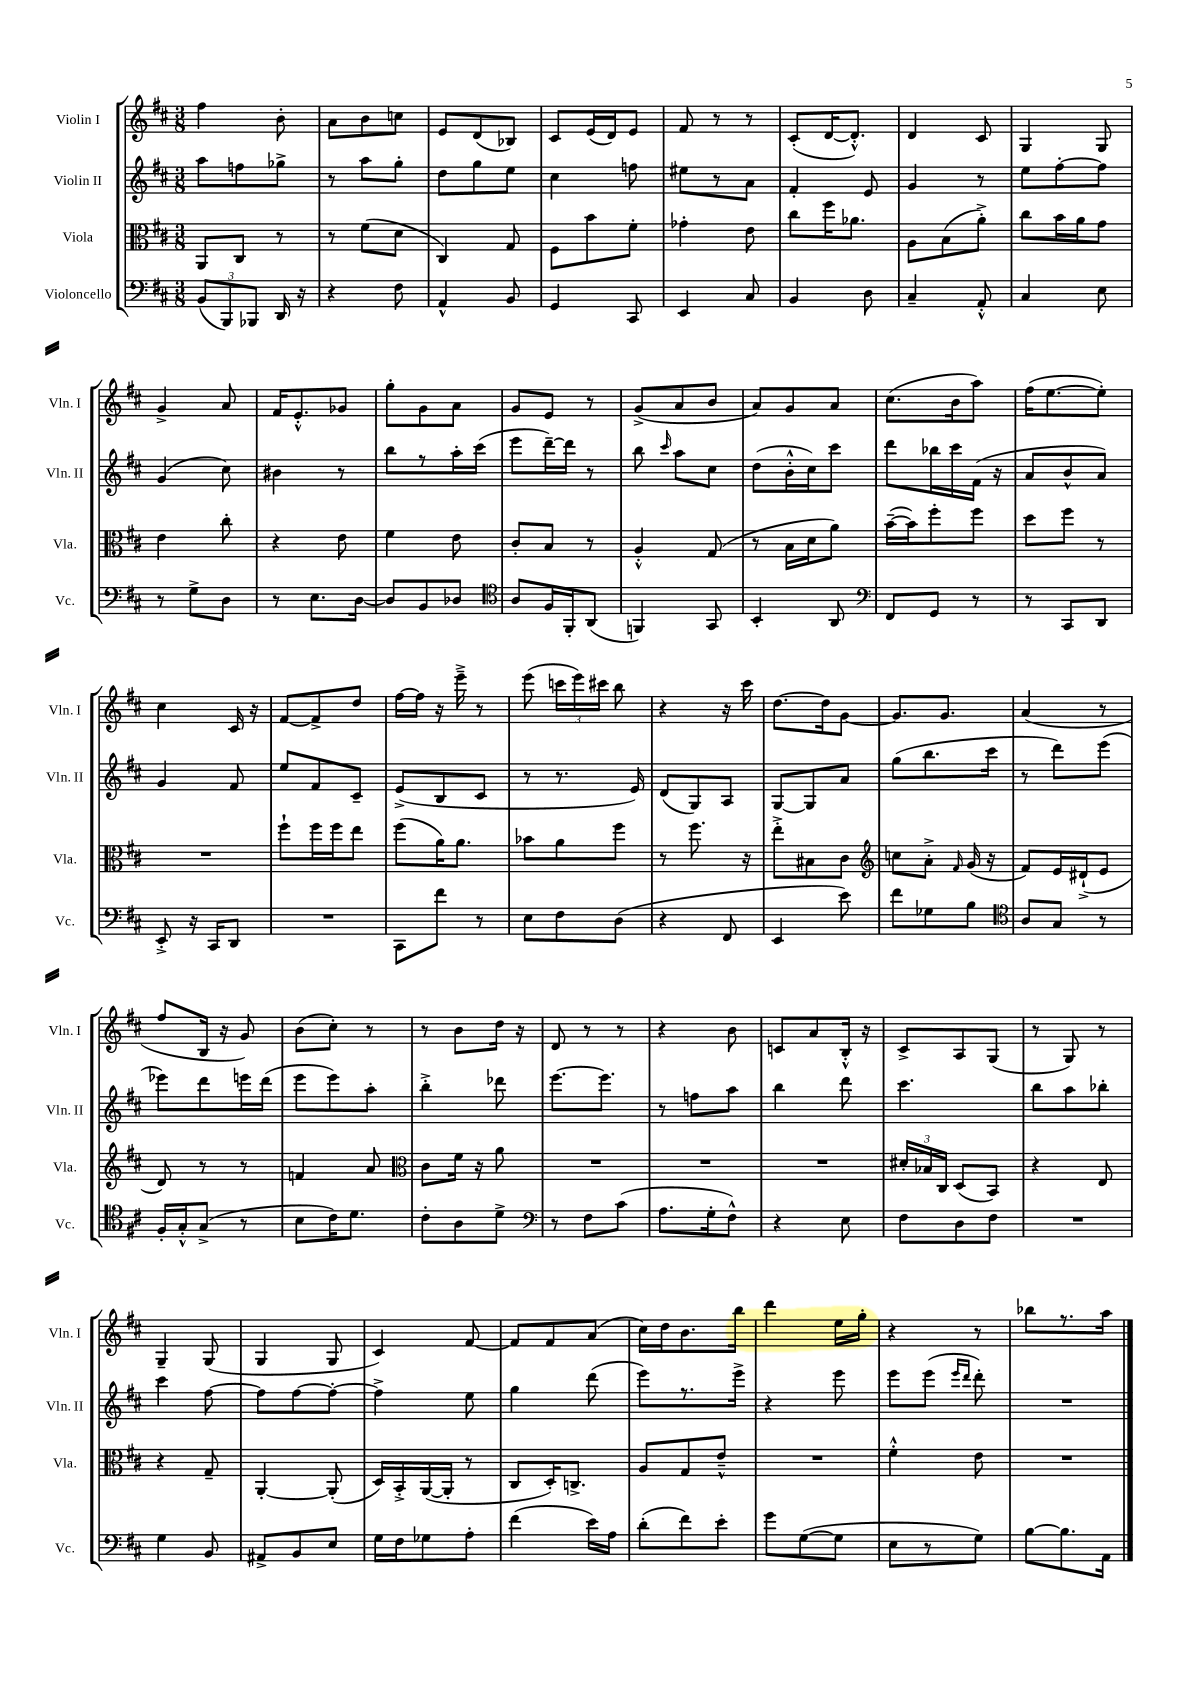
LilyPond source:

<<
\new StaffGroup <<
\new Staff = "s0" \with { instrumentName = "Violin I" shortInstrumentName = "Vln. I" } {
    \clef treble \key d \major \numericTimeSignature \time 3/8
    \autoBeamOff fis''4 b'8-. |
    a'8[ b'8 c''8] |
    e'8[ d'8( bes8]) |
    cis'8[ e'16( d'16) e'8] |
    fis'8 r8 r8 |
    cis'8[-.( d'16~ d'8.]-.-^) |
    d'4 cis'8 |
    g4 g8 |
    g'4-> a'8 |
    fis'16[ e'8.-.-^ ges'8] |
    g''8[-. g'8 a'8] |
    g'8[ e'8] r8 |
    g'8[->( a'8 b'8] |
    a'8[) g'8 a'8] |
    cis''8.[( b'16 a''8]) |
    fis''16[( e''8.~ e''8]-.) |
    cis''4 cis'16 r16 |
    fis'8[~ fis'8-> d''8] |
    fis''16[~ fis''16] r16 e'''16---> r8 |
    e'''8( \tuplet 3/2 { c'''16[ e'''16) cis'''16] } b''8 |
    r4 r16 cis'''16 |
    d''8.[~ d''16 g'8]~ |
    g'8.[ g'8.] |
    a'4( r8 |
    fis''8[ b16] r16 g'8) |
    b'8[( cis''8]-.) r8 |
    r8 b'8[ d''16] r16 |
    d'8 r8 r8 |
    r4 b'8 |
    c'8[ a'8 b16]-.-^ r16 |
    cis'8[-> a8 g8]( |
    r8 g8) r8 |
    g4-- g8( |
    g4 g8 |
    cis'4) fis'8~ |
    fis'8[ fis'8 a'8]( |
    cis''16[) d''16 b'8. b''16] |
    d'''4 e''16[ g''16]-. |
    r4 r8 |
    bes''8[ r8. a''16] \bar "|." |
}
\new Staff = "s1" \with { instrumentName = "Violin II" shortInstrumentName = "Vln. II" } {
    \clef treble \key d \major \numericTimeSignature \time 3/8
    \autoBeamOff a''8[ f''8 ges''8]-> |
    r8 a''8[ g''8]-. |
    d''8[ g''8 e''8] |
    cis''4 f''8 |
    eis''8[ r8 a'8] |
    fis'4-. e'8 |
    g'4 r8 |
    e''8[ fis''8~-. fis''8] |
    g'4( cis''8) |
    bis'4 r8 |
    b''8[ r8 a''16-. cis'''16]( |
    e'''8[ d'''16~--) d'''16] r8 |
    b''8 \grace { cis'''16 } a''8[ cis''8] |
    d''8[( b'16-.-^ cis''16) cis'''8] |
    d'''8[ bes''16 cis'''16 fis'16]( r16 |
    a'8[ b'8-^ a'8]) |
    g'4 fis'8 |
    e''8[ fis'8 cis'8]-- |
    e'8[->( b8 cis'8] |
    r8 r8. e'16) |
    d'8[( g8) a8] |
    g8[~ g8 a'8] |
    g''8[( b''8. cis'''16] |
    r8 d'''8[) e'''8]( |
    ees'''8[) d'''8 e'''16 d'''16]( |
    e'''8[ e'''8) a''8]-. |
    b''4-.-> des'''8 |
    e'''8.[~ e'''8.] |
    r8 f''8[ a''8] |
    b''4 d'''8 |
    cis'''4. |
    b''8[ a''8 bes''8]-. |
    cis'''4 fis''8~ |
    fis''8[ fis''8~ fis''8]~-. |
    fis''4-> e''8 |
    g''4 d'''8( |
    e'''8[) r8. e'''16]-> |
    r4 e'''8 |
    e'''8[ e'''8]( \grace { e'''16[ d'''16] } d'''8-.) |
    R4. \bar "|." |
}
\new Staff = "s2" \with { instrumentName = "Viola" shortInstrumentName = "Vla." } {
    \clef alto \key d \major \numericTimeSignature \time 3/8
    \autoBeamOff a,8[ cis8] r8 |
    r8 fis'8[( d'8] |
    cis4) g8 |
    fis8[ b'8 fis'8]-. |
    ges'4-. e'8 |
    cis''8[ fis''16 aes'8.] |
    a8[ b8( a'8]-.->) |
    cis''8[ b'16 a'16 g'8] |
    e'4 cis''8-. |
    r4 e'8 |
    fis'4 e'8 |
    cis'8[-. b8] r8 |
    a4-.-^ g8( |
    r8 b16[ d'16 a'8]) |
    b'16[~--( b'16) fis''8-. fis''8] |
    d''8[ fis''8] r8 |
    R4. |
    fis''8[-! fis''16 fis''16 e''8] |
    fis''8[( a'16) a'8.] |
    bes'8[ a'8 fis''8] |
    r8 fis''8. r16 |
    e''8[-.-> bis8 cis'8] |
    \clef treble c''8[ a'8]-.-> \grace { fis'16 } g'16( r16 |
    fis'8[) e'16 dis'16-!->( e'8] |
    d'8) r8 r8 |
    f'4 a'8 |
    \clef alto cis'8[ fis'16] r16 a'8 |
    R4. |
    R4. |
    R4. |
    \tuplet 3/2 { dis'16[-. bes16 cis16] } d8[( b,8]) |
    r4 e8 |
    r4 g8-- |
    a,4~-. a,8-.( |
    d16[) b,16-.-> a,16~( a,16]-. r8 |
    cis8[ d16-.) c8.]-> |
    a8[ g8 e'8]---^ |
    R4. |
    fis'4-.-^ e'8 |
    R4. \bar "|." |
}
\new Staff = "s3" \with { instrumentName = "Violoncello" shortInstrumentName = "Vc." } {
    \clef bass \key d \major \numericTimeSignature \time 3/8
    \autoBeamOff \tuplet 3/2 { b,8[( b,,8) bes,,8] } d,16 r16 |
    r4 fis8 |
    a,4-^ b,8 |
    g,4 cis,8 |
    e,4 cis8 |
    b,4 d8 |
    cis4-- a,8-.-^ |
    cis4 e8 |
    r8 g8[-> d8] |
    r8 e8.[ d16]~ |
    d8[ b,8 des8] |
    \clef tenor a8[ fis16 fis,16-. a,8]( |
    f,4) g,8 |
    b,4-. a,8 |
    \clef bass fis,8[ g,8] r8 |
    r8 cis,8[ d,8] |
    e,8-.-> r16 cis,16[ d,8] |
    R4. |
    cis,8[ fis'8] r8 |
    e8[ fis8 d8]( |
    r4 fis,8 |
    e,4 e'8) |
    fis'8[ ges8 b8] |
    \clef tenor a8[ g8] r8 |
    fis16[-. g16-.-^ g8]->( r8 |
    b8[ cis'16) d'8.] |
    cis'8[-. a8 d'8]-> |
    \clef bass r8 fis8[ cis'8]( |
    a8.[ g16-. fis8]-^) |
    r4 e8 |
    fis8[ d8 fis8] |
    R4. |
    g4 b,8 |
    ais,8[-> b,8 e8] |
    g16[ fis16 ges8 a8]-. |
    fis'4( e'16[) a16] |
    d'8[-.( fis'8) e'8]-. |
    g'8[ g8~( g8] |
    e8[ r8 g8]) |
    b8[~ b8. a,16] \bar "|." |
}
>>
>>
\layout { \context { \Score \remove "Bar_number_engraver" } }
